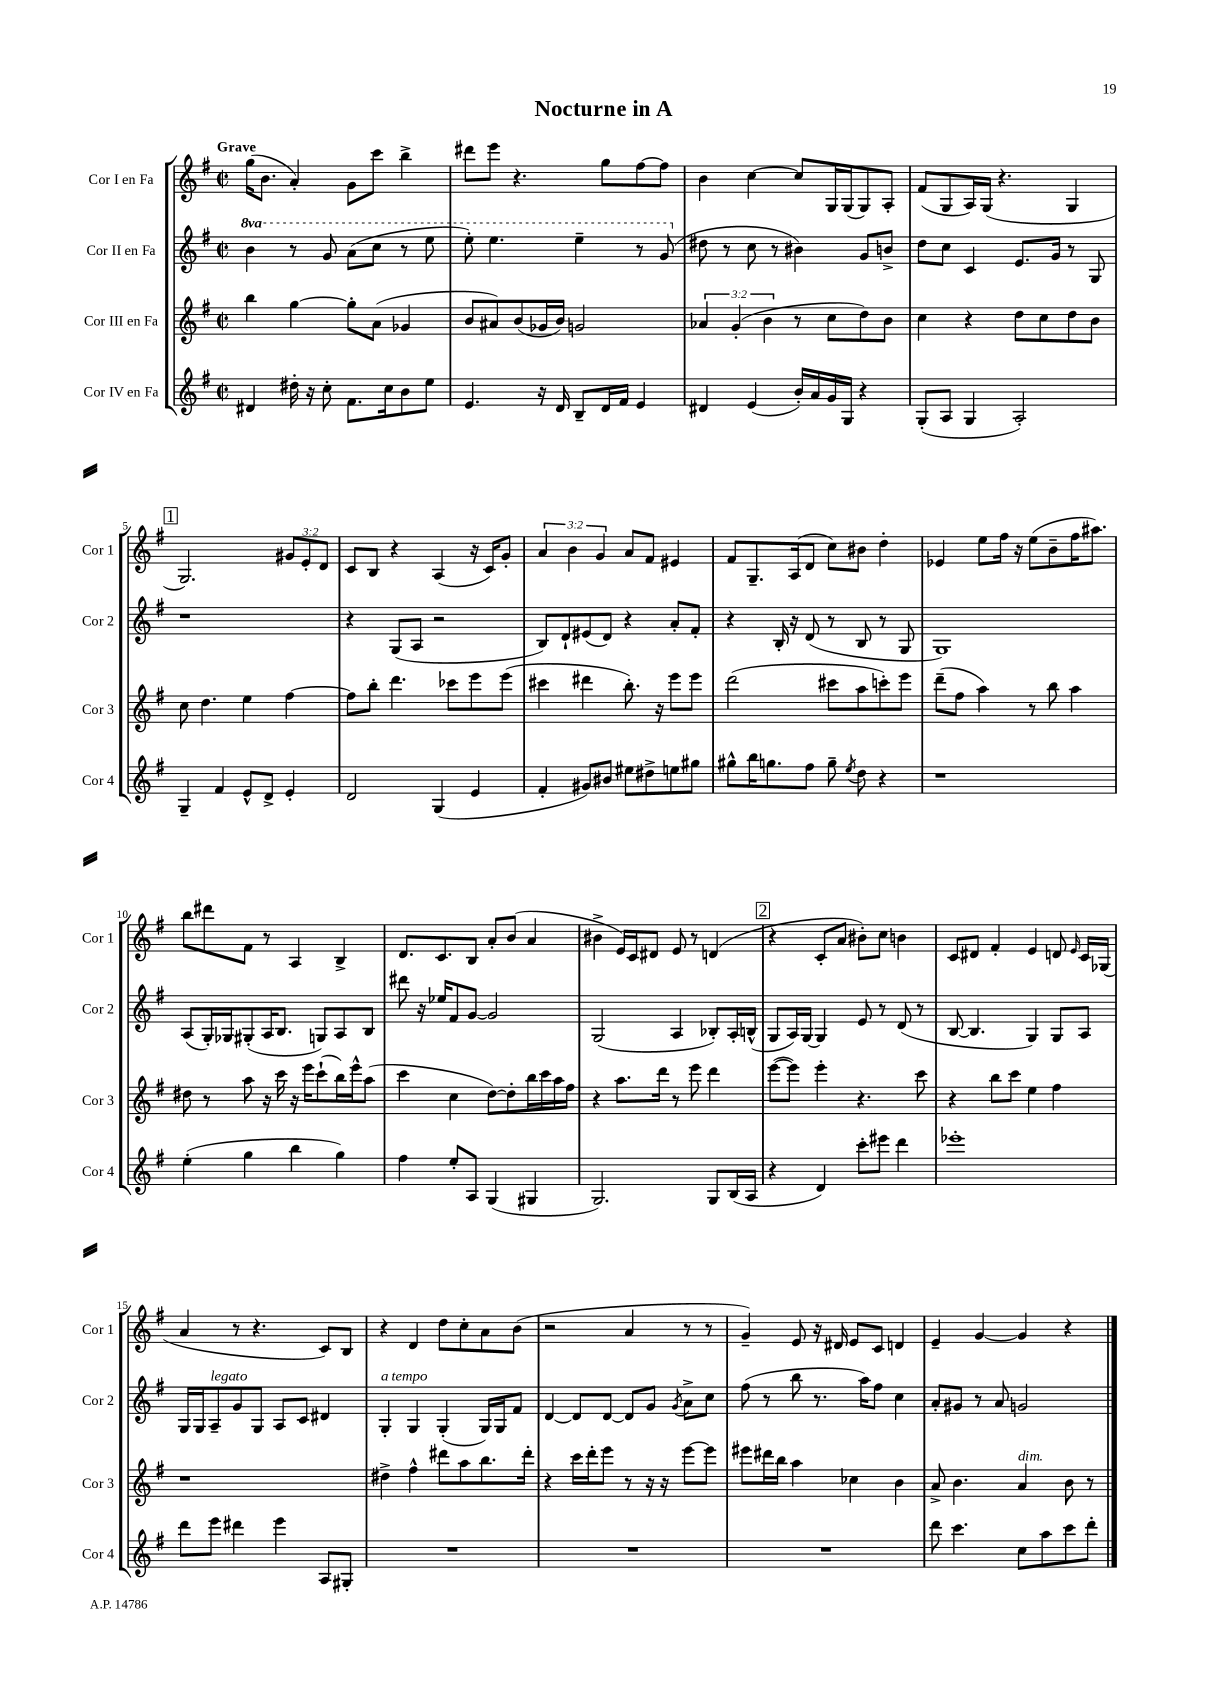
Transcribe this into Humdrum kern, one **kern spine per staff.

**kern	**kern	**kern	**kern
*part4	*part3	*part2	*part1
*staff4	*staff3	*staff2	*staff1
*I"Cor IV en Fa	*I"Cor III en Fa	*I"Cor II en Fa	*I"Cor I en Fa
*I'Cor 4	*I'Cor 3	*I'Cor 2	*I'Cor 1
*clefG2	*clefG2	*clefG2	*clefG2
*k[f#]	*k[f#]	*k[f#]	*k[f#]
*M2/2	*M2/2	*M2/2	*M2/2
*met(c|)	*met(c|)	*met(c|)	*met(c|)
*	*	*8va	*
=1	=1	=1	=1
!	!	!	!LO:TX:a:B:t=Grave
4d#X/	4bb\	4bb\	(16gg\KL
.	.	.	8.b\J
16dd#X'\	[4gg\	8r	4a'/)
16r	.	.	.
8cc'\	.	8gg/	.
8.f#\L	8gg'\L]	(8aa\L	8g\L
.	(8a\J	8ccc\J	8ccc\J
16cc\k	.	.	.
8b\	4g-X/	8r	4bb^\
8ee\J	.	8eee\	.
=2	=2	=2	=2
4.e/	8b/L	8eee'\)	8ddd#X\L
.	8a#X/)	4.eee\	8eee\J
.	(8b/	.	4.r
16r	16g-X/L	.	.
16d/	16b/JJ)	.	.
8B~/L	2gn/	4eee~\	.
16d/L	.	.	8gg\L
16f#/JJ	.	.	.
4e/	.	8r	[8ff#\
.	.	(8gg/	8ff#\J]
=3	=3	=3	=3
*	*	*X8va	*
4d#X/	6a-X/	8dd#X\	4b\
.	.	8r	.
.	(6g'/	.	.
(4e/	.	8cc\	[4cc\
.	6b\	.	.
.	.	8r	.
16b'/LL)	8r	4b#X\)	8cc/L]
16a/	.	.	.
16g/	8cc\L	.	16G/L
16G/JJ	.	.	(16G/J
4r	8dd\)	8g/L	8G/)
.	8b\J	8bn^/J	8A'/J
=4	=4	=4	=4
(8G'/L	4cc\	8dd\L	(8f#/L
8A/J	.	8cc\J	8G/
4G/	4r	4c/	16A/L)
.	.	.	(16G/JJ
.	.	.	4.r
2A'/)	8dd\L	8.e/L	.
.	8cc\	.	.
.	.	16g/Jk	.
.	8dd\	8r	4G/
.	8b\J	8G/	.
!!LO:LB:g=z
!!LO:REH:place=s1:t=1
=5	=5	=5	=5
4G~/	8cc\	1r	2.G/)
.	4.dd\	.	.
4f#/	.	.	.
8e^^/L	4ee\	.	.
8d^/J	.	.	.
4e'/	[4ff#\	.	12g#X/L
.	.	.	12e'/
.	.	.	12d/J
=6	=6	=6	=6
2d/	8ff#\L]	4r	8c/L
.	8bb'\J	.	8B/J
.	4.ddd\	(8G/L	4r
.	.	8A/J	.
(4G/	.	2r	(4A/
.	8ccc-X\L	.	.
4e/	8eee\	.	16r
.	.	.	16c/KL)
.	(8eee\J	.	8g'/J
=7	=7	=7	=7
4f#'/	4ccc#X\	8B/L)	6a/
.	.	8d`/	.
.	.	.	6b\
8g#X/L)	4ddd#X\	(8e#X/	.
.	.	.	6g/
8b#X/J	.	8d/J)	.
8ee#X\L	8.bb'\)	4r	8a/L
8dd#X^\	.	.	8f#/J
.	16r	.	.
8een\	8eee\L	8a'/L	4e#X/
8gg#X\J	8eee\J	8f#'/J	.
=8	=8	=8	=8
8gg#X^^\L	(2ddd\	4r	8f#/L
16bb\K	.	.	8.G~/
8.ggn\	.	.	.
.	.	16B'/	.
.	.	16r	(16A/k
8ff#\J	.	(8d/	8d/J
8gg~\	8ccc#X\L	8r	8cc\L)
8qee/	.	.	.
8dd\	8aa\	8B/	8b#X\J
4r	8cccn'\)	8r	4dd'\
.	8eee\J	8G/	.
=9	=9	=9	=9
1r	(8ddd~\L	1G)	4e-X/
.	8ff#\J	.	.
.	4aa\)	.	8ee\L
.	.	.	16ff#\Jk
.	.	.	16r
.	8r	.	(8ee\L
.	8bb\	.	8b~\
.	4aa\	.	16ff#\K
.	.	.	8.aa#X\J)
!!LO:LB:g=z
=10	=10	=10	=10
(4ee'\	8dd#X\	(8A/L	8bb\L
.	8r	16G'/L)	8ddd#X\
.	.	16G-X/J	.
4gg\	8aa\	(8G#X'/	8f#\J
.	16r	16A/K	8r
.	16ccc\	8.B/J	.
4bb\	16r	.	4A/
.	16eee\KL	.	.
.	(8ccc`\	8Gn/L)	.
4gg\)	16bb\L)	8A/	4B^/
.	16eee^^\J	.	.
.	(8aa\J	8B/J	.
=11	=11	=11	=11
4ff#\	4ccc\	8ddd#X\	8.d/L
.	.	16r	.
.	.	16ee-X/KL	8.c/
8ee'/L	4cc\	8f#/	.
8A/J	.	[8g/J	8B/J
(4G/	[8dd\L)	2g/]	8a'/L
.	8dd'\]	.	(8b/J
4G#X/	16bb\L	.	4a/
.	16ccc\	.	.
.	16aa\	.	.
.	16ff#\JJ	.	.
=12	=12	=12	=12
2.G/)	4r	(2G/	4b#X^\
.	8.aa\L	.	16e/LL)
.	.	.	16c/J
.	.	.	8d#X/J
.	16ddd\Jk	.	.
.	8r	4A/	8e/
.	8eee\	.	8r
8G/L	4ddd\	8B-X'/L)	(4dn/
(16B/L	.	16A'/L	.
16A/JJ	.	(16Bn^^/JJ	.
!!LO:REH:place=s1:t=2
=13	=13	=13	=13
4r	([8eee\L	8G/L	4r
.	8eee\J])	16A/L)	.
.	.	[16G/JJ	.
4d/)	4eee'\	4G/]	8c'/L
.	.	.	8a/J
8ccc'\L	4.r	8e/	8b#X'\L)
8eee#X\J	.	8r	8cc\J
4ddd\	.	(8d/	4bn\
.	8ccc\	8r	.
=14	=14	=14	=14
1eee-X'	4r	[8B/	8c/L
.	.	4.B/]	8d#X/J
.	8bb\L	.	4f#'/
.	8ccc\J	.	.
.	4ee\	4G/)	4e/
.	4ff#\	8G/L	8dn/
.	.	.	16qqe/
.	.	8A/J	16c/LL
.	.	.	(16G-X/JJ
!!LO:LB:g=z
=15	=15	=15	=15
8ddd\L	1r	16G/LL	4a/
.	.	16G/J	.
!	!	!LO:TX:a:i:t=legato	!
8eee\J	.	8A~/	.
4ddd#X\	.	8g/	8r
.	.	8G/J	4.r
4eee\	.	8A/L	.
.	.	8c/J	.
8A/L	.	4d#X/	8c/L)
8G#X'/J	.	.	8B/J
=16	=16	=16	=16
!	!	!LO:TX:a:i:t=a tempo	!
1r	4dd#X^\	4G'/	4r
.	4ff#^^\	4G/	4d/
.	8ddd#X\L	(4G'/	8dd\L
.	8aa\	.	8cc'\
.	8.bb\	16G/LL)	8a\
.	.	16G/J	.
.	.	8f#/J	(8b\J
.	16ddd#'\Jk	.	.
=17	=17	=17	=17
1r	4r	[4d/	2r
.	16ccc\LL	8d/L]	.
.	16ddd'\J	.	.
.	8eee\J	[8d/J	.
.	8r	8d/L]	4a/
.	16r	8g/J	.
.	16r	.	.
.	.	8qg/	.
.	[8eee\L	8a^\L	8r
.	8eee\J]	8cc\J	8r
=18	=18	=18	=18
1r	8eee#X\L	(8ff#\	4g~/)
.	16ddd#X\L	8r	.
.	16bb\JJ	.	.
.	4aa\	8bb\	8e/
.	.	8.r	16r
.	.	.	16d#X/
.	4cc-X\	.	8e/L
.	.	16aa\KL)	.
.	.	8ff#\J	8c/J
.	4b\	4cc\	4dn/
=19	=19	=19	=19
8ddd\	8a^/	8a'/L	4e~/
4.ccc\	4.b\	8g#X/J	.
.	.	8r	[4g/
.	.	8a/	.
!	!LO:TX:a:i:t=dim.	!	!
8cc\L	4a/	2gn/	4g/]
8aa\	.	.	.
8ccc\	8b\	.	4r
8ddd'\J	8r	.	.
==	==	==	==
*-	*-	*-	*-
